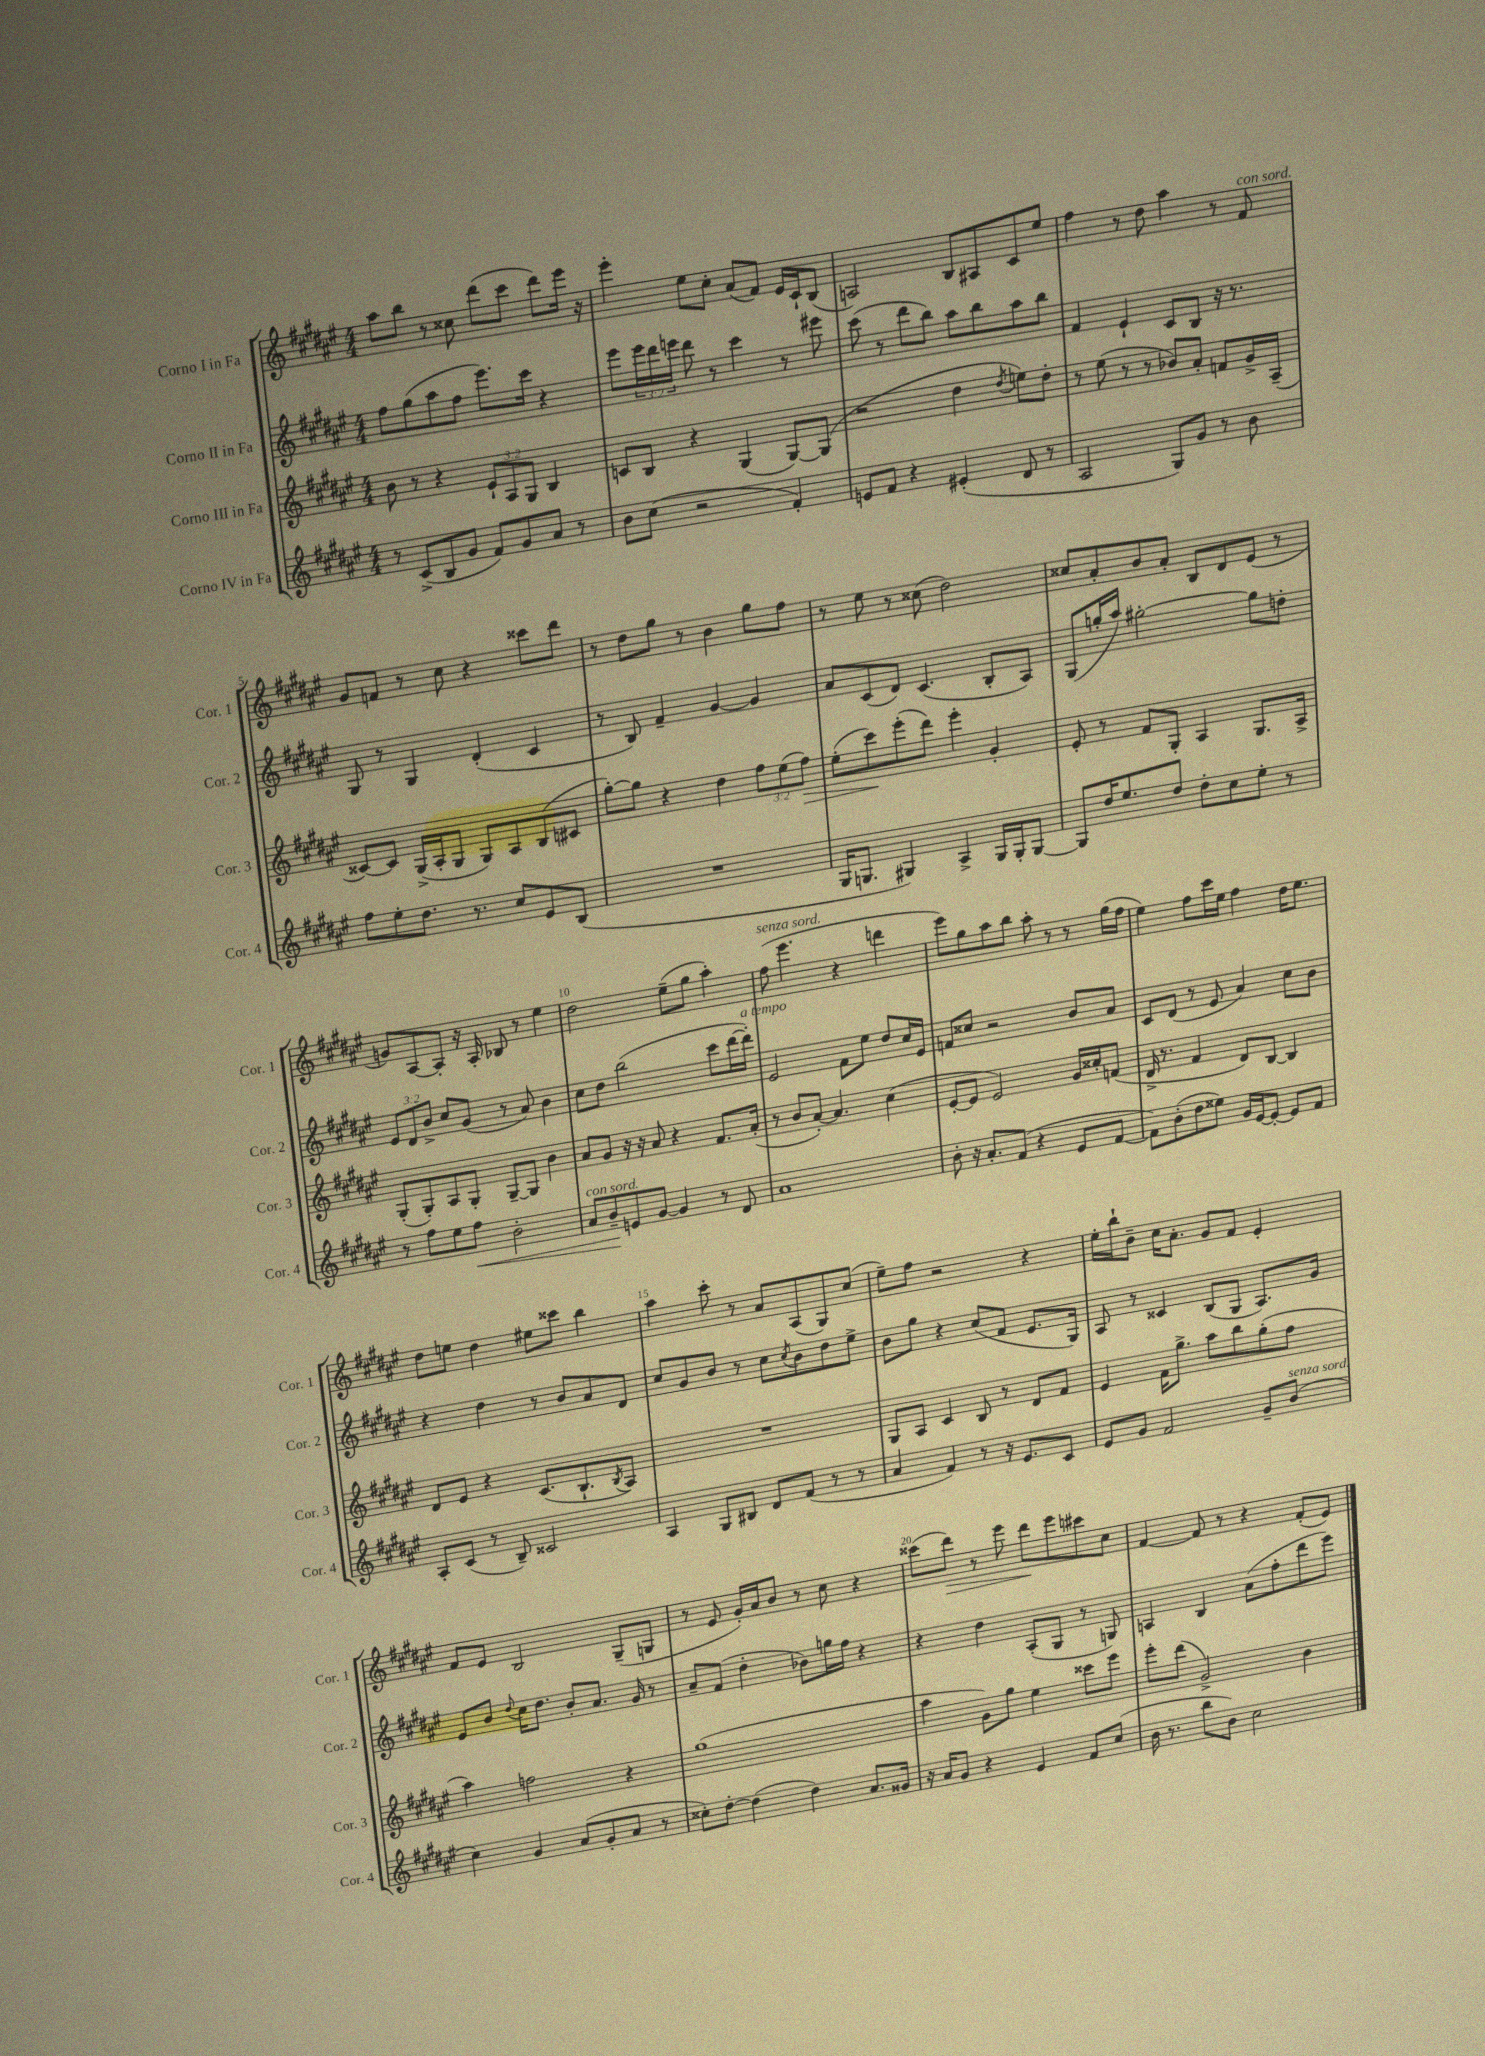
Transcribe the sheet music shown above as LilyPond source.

<<
\new StaffGroup <<
\new Staff = "s0" \with { instrumentName = "Corno I in Fa" shortInstrumentName = "Cor. 1" } {
    \clef treble \key fis \major \numericTimeSignature \time 4/4
    ais''8 b''8 r8 cisis''8 dis'''8( cis'''8 dis'''8) eis'''16 r16 |
    eis'''4-. eis''8 cis''8-. ais'8( fis'8) eis'16 cis'16-! b8( |
    a2) b8 ais8 cis'8 eis''8 |
    fis''4 r8 dis''8 ais''4 r8 fis'8^\markup { \italic "con sord." } |
    gis'8 f'8 r8 cis''8 r4 cisis'''8 dis'''8 |
    r8 dis''8 gis''8 r8 b'4 gis''8 fis''8 |
    r8 eis''8 r8 cisis''8( dis''2) |
    cisis''8 ais'8-. b'8 ais'8-. b8 dis'8 eis'8( r8 |
    g'8) ais8~ ais8-. r16 ais16-. bes8 r8 eis''4 |
    dis''2 eis''8--( gis''8 ais''4-.) |
    fis''8^\markup { \italic "senza sord." }( eis'''4. r4 d'''4 |
    eis'''8) gis''8 ais''8 b''8 ais''8-. r8 r8 gis''16( fis''16 |
    eis''4) fis''8 cis'''16 eis''16 fis''4 dis''16 eis''8. |
    dis''8 e''8 dis''4 eis''8 cisis'''8 b''4 |
    ais''4 cis'''8-. r8 ais'8 ais8( gis8) cis''8( |
    eis''8--) fis''8 r2 r4 |
    eis''16-. b''16-! b'8-- cis''16 ais'8.-. gis'8 fis'8 eis'4-. |
    fis'8 eis'8 b2 gis8--( g8 |
    r8 eis'8 gis'16-.) ais'16 b'8 r8 cis''8 r4 |
    cisis'''8( dis'''8\>) r8 eis'''8 dis'''8\! eis'''8 cis'''8 cis''8 |
    fis'4~ fis'8 r8 r4 fis'8-.( eis'8) \bar "|." |
}
\new Staff = "s1" \with { instrumentName = "Corno II in Fa" shortInstrumentName = "Cor. 2" } {
    \clef treble \key fis \major \numericTimeSignature \time 4/4 \override Staff.TupletNumber.text = #tuplet-number::calc-fraction-text
    fis''8 gis''8( ais''8 fis''8 eis'''8.) cis'''16 r4 |
    eis'''8 \tuplet 3/2 { eis'''16 dis'''16 e'''16 } dis'''8 r8 cis'''4 r8 eis'''8 |
    cis'''8( r8 dis'''8 b''8) ais''8 b''8 ais''8 b''8 |
    fis'4 eis'4-! cis'8 b8 r16 r8. |
    gis8 r8 gis4 dis'4-.( cis'4 |
    r8 b8) fis'4-- gis'4~ gis'4 |
    ais'8 cis'8( dis'8) cis'4.( b8-. ais8) |
    gis8( g''16-. ais''16) gis''2~-. gis''8 d''8-. |
    \tuplet 3/2 { eis'8 dis'8 b'8-> } cis''8 gis'8( r8 ais'8) b'4 |
    cis''8 dis''8 b''2( cis'''8 dis'''16~ dis'''16-.^\markup { \italic "a tempo" }) |
    eis'2 fis'8 eis''8 dis''8 cis''16 eis'16 |
    f'8 cisis''8 r2 b'8 ais'8 |
    cis'8 dis'8( r8 eis'8 ais'4) cis''8 b'8 |
    r4 dis''4 r8 b'8 ais'8 dis'8 |
    cis''8 gis'8 b'8 r8 cis''8 \acciaccatura { cis''8 } b'8 dis''8 eis''8-> |
    b'8 gis''8 r4 cis''8( fis'8 eis'8. gis16) |
    ais8 r8 cisis'4 b8( gis8 ais8.) gis'16 |
    eis'8 b'8 \appoggiatura { dis''8 } cis''16 dis''8. b'8-. ais'8. gis'16 r8 |
    ais'8-- fis'8( dis''4-. bes'8) g''16 fis''16 r4 |
    r4 dis''4 ais8-.( gis8 r8 g8) |
    a4 b4 ais'8( fis''8-. dis'''8 eis'''8) \bar "|." |
}
\new Staff = "s2" \with { instrumentName = "Corno III in Fa" shortInstrumentName = "Cor. 3" } {
    \clef treble \key fis \major \numericTimeSignature \time 4/4 \override Staff.TupletNumber.text = #tuplet-number::calc-fraction-text
    b'8 r8 r4 \tuplet 3/2 { eis'8-! ais8 gis8 } b4 |
    c'8 b8 r4 gis4( gis8~) gis8( |
    r2 dis''4 \acciaccatura { dis''8 } e''8) dis''8-. |
    r8 eis''8( r8 r8 bes'8) ais'8-. f'8 gis'16-> ais16--( |
    cisis'8~) cisis'8 gis16->( ais16-. gis8 gis8) ais8 b8( cis'8 |
    gis''8~-.) gis''8 r4 dis''4 \tuplet 3/2 { fis''8 eis''8( fis''8\>) } |
    eis''8-.( cis'''8\!) eis'''8-.( dis'''8) eis'''4-. gis'4-. |
    eis'8-. r8 fis'8 gis8-. ais4 gis8. ais16-> |
    gis8-.( gis8-.) ais8 gis8-. gis8~-- gis8 b'4 |
    ais'8 gis'8 r16 r16 ais'8 r4 fis'8. ais'16-.( |
    r8 b'8 ais'8~-.) ais'4. cis''4( |
    eis'8~-. eis'8 eis'2) gis'16 cisis''16-. f'8( |
    dis'16-> r8. fis'4 dis'8) b8~ b4 |
    dis'8 eis'8 r4 cis'8.( b8.-! \acciaccatura { b8 } ais8) |
    R1 |
    gis8 ais8 cis'4 b8 r8 dis'8 fis'8 |
    eis'4 fis'16 gis''8.-> ais''8 b''8 gis''8-.( fis''8 |
    ais''4) f''2 r4 |
    gis''1( |
    ais''4 gis'8) gis''8 eis''4 cisis'''8 eis'''8 |
    eis'''8-. dis'''8( gis'2->) b'4 \bar "|." |
}
\new Staff = "s3" \with { instrumentName = "Corno IV in Fa" shortInstrumentName = "Cor. 4" } {
    \clef treble \key fis \major \numericTimeSignature \time 4/4
    r8 cis'8->( b8 gis'8 fis'8) gis'8 ais'8 r8 |
    b'8 cis''8( r2 fis'4-.) |
    e'8 fis'8 r4 eis'4-.( dis'8 r8 |
    ais2 gis8) gis'8 r8 b'8 |
    fis''8 eis''8-. dis''8. r8. cis''8 eis'8 b8( |
    R1 |
    gis16 g8. gis4) ais4-> gis16 gis16-. gis8~ |
    gis8 dis''16 eis''8. dis''8 dis''8-. cis''8 eis''8-. r8 |
    r8 fis''8 eis''8 fis''8\< b'2-. |
    ais'8^\markup { \italic "con sord." } b'8--\! e'8 gis'8~ gis'4 r8 dis'8 |
    ais'1 |
    b'8-. r16 ais'8.-. fis'8( r4 eis'8 fis'8~ |
    fis'8) b'8-.( dis''8 eisis''8) gis'16 eis'16~ eis'8~-. eis'8 fis'8 |
    ais8-. cis'8( r8 b8--) cisis'2 |
    ais4 gis8 bis8 dis'8 fis'8( r8 r8 |
    ais'4 fis'4) r8 r16 eis'8. cis'8 |
    eis'8 gis'8 fis'2 gis'8-- b'8^\markup { \italic "senza sord." }( |
    cis''4) gis'4 ais'8( gis'8-. ais'8 r8 |
    cisis''8-.) dis''8~-. dis''4( dis''4) ais'8. gisis'16 |
    r16 ais'16 gis'8 r4 eis'4 fis'8 cis''8( |
    b'16 r8. b''8 b'8) cis''2 \bar "|." |
}
>>
>>
\layout { \context { \Score \override BarNumber.break-visibility = ##(#f #t #t) barNumberVisibility = #(every-nth-bar-number-visible 5) } }
